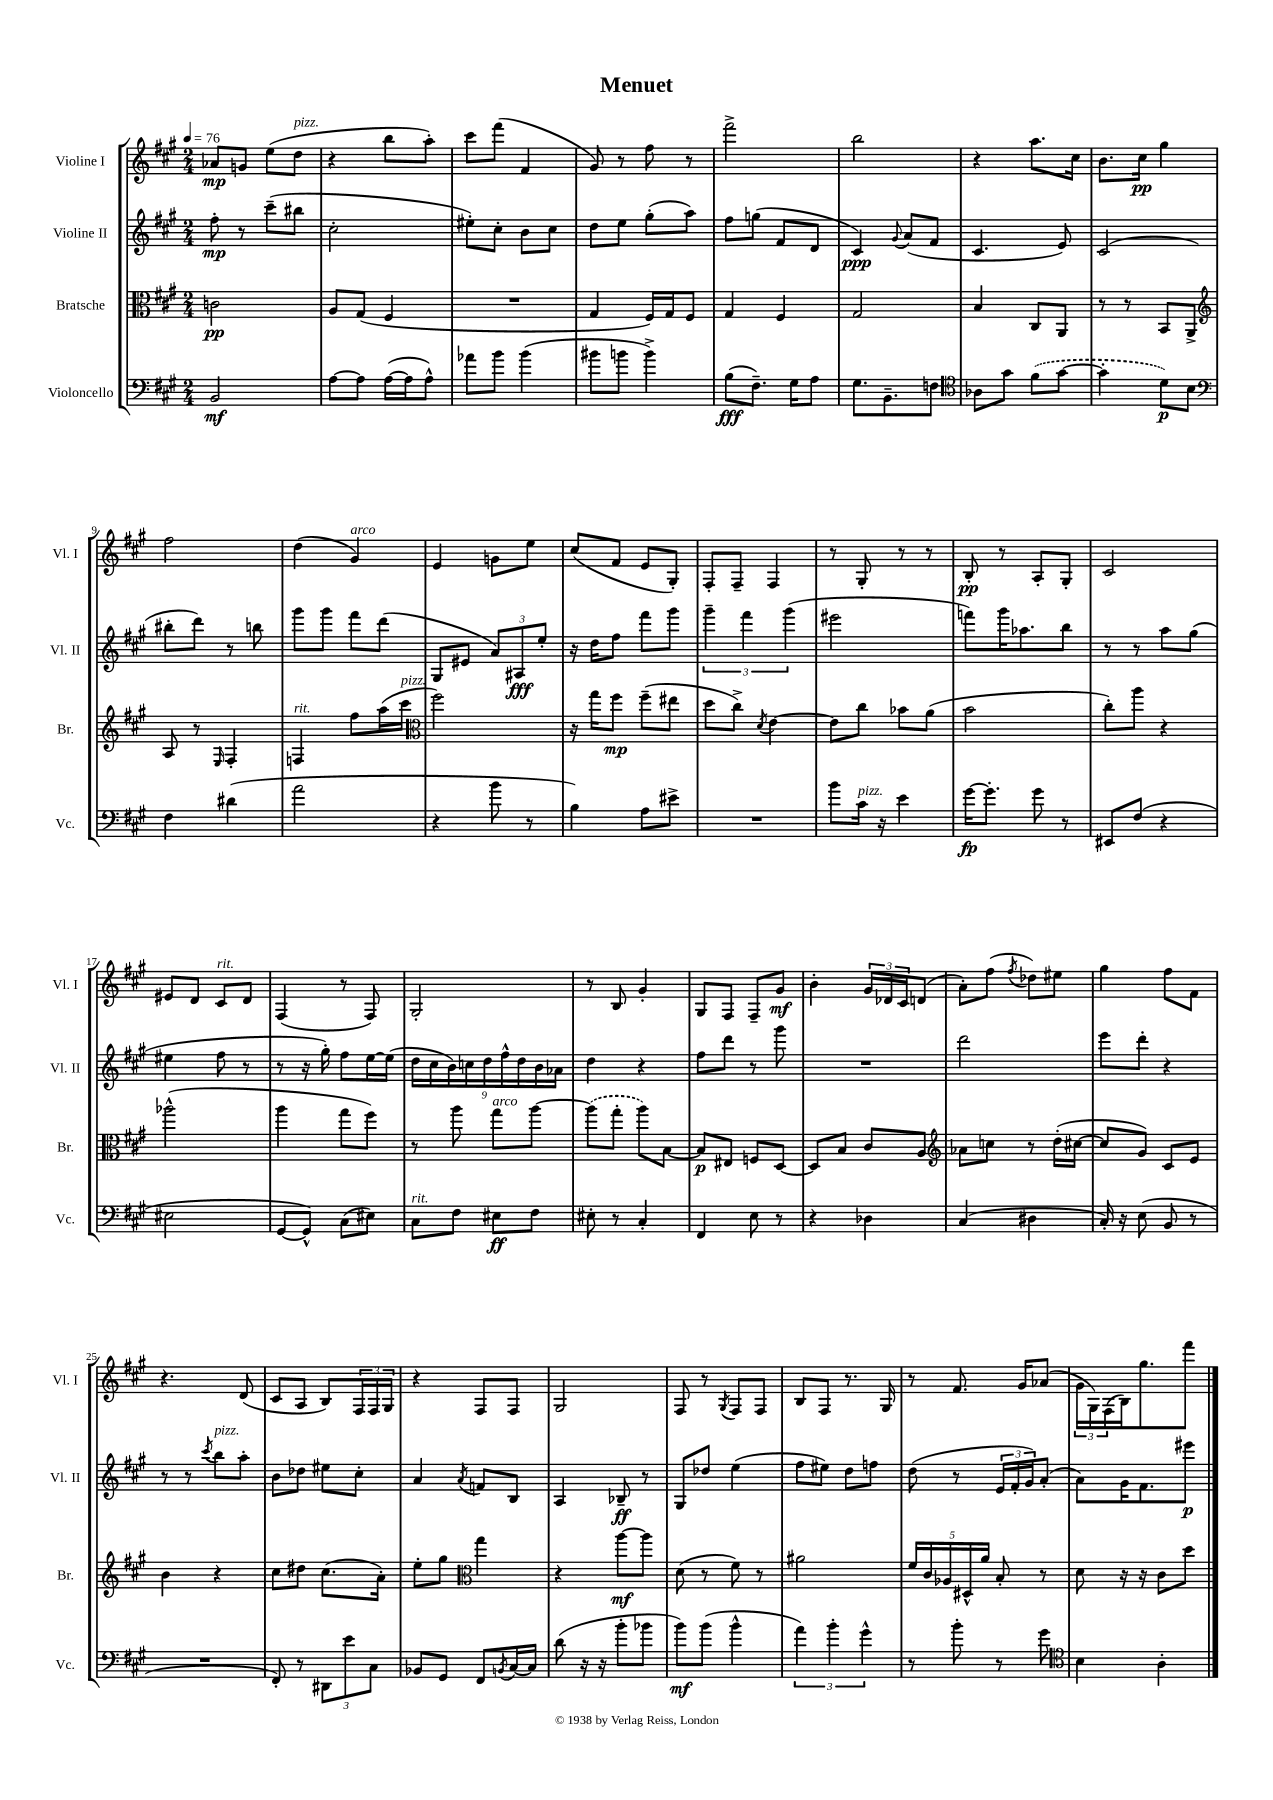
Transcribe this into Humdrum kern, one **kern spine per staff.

**kern	**kern	**kern	**kern
*staff4	*staff3	*staff2	*staff1
*clefF4	*clefC3	*clefG2	*clefG2
*k[f#c#g#]	*k[f#c#g#]	*k[f#c#g#]	*k[f#c#g#]
*M2/4	*M2/4	*M2/4	*M2/4
*MM76	*MM76	*MM76	*MM76
2BB/	2c\	8ff#'\	8a-/L
.	.	8r	8g/J
.	.	(8ccc#~\L	(8ee\L
.	.	8bb#\J	8dd\J
=	=	=	=
[8A\L	8A/L	2cc#'\	4r
8A\]J	(8G#/J	.	.
([16A\LL	4F#/	.	8bb\L
16A\]J	.	.	.
8A^^\J)	.	.	8aa'\J)
=	=	=	=
8a-\L	2r	8ee#'\L)	8ccc#\L
8b\J	.	8cc#'\J	(8fff#\J
(4b\	.	8b\L	4f#/
.	.	8cc#\J	.
=	=	=	=
8b#\L	4G#/	8dd\L	8g#/)
8b\J	.	8ee\J	8r
4b^\)	16F#/LL)	(8gg#'\L	8ff#\
.	16G#/J	.	.
.	8F#/J	8aa\J)	8r
=	=	=	=
(8B\L	4G#/	8ff#\L	2fff#^\
8.F#~\J)	.	(8gg\J	.
.	4F#/	8f#/L	.
16G#\LK	.	.	.
8A\J	.	8d/J	.
=	=	=	=
8.G#\L	2G#/	4c#/)	2bb\
8.BB~\	.	.	.
.	.	8qqg#/	.
.	.	(8a/L	.
8F\J	.	8f#/J	.
=	=	=	=
*clefC4	*	*	*
8A-\L	4B/	4.c#/	4r
8g#\J	.	.	.
(8f#\L	8C#/L	.	8.aa\L
[8g#\J	8AA/J	8e/)	.
.	.	.	16cc#\Jk
=	=	=	=
4g#'\]	8r	(2c#/	8.b\L
.	8r	.	.
.	.	.	16cc#\Jk
8d\L)	8BB/L	.	4gg#\
8B\J	8AA^/J	.	.
=	=	=	=
*clefF4	*clefG2	*	*
4F#\	8A/	8bb#'\L	2ff#\
.	8r	8ddd\J)	.
.	16qqE/	.	.
(4d#\	4F#'/	8r	.
.	.	8bb\	.
=	=	=	=
2a\	4F/	8ggg#\L	(4dd\
.	.	8ggg#\J	.
.	8ff#\L	8fff#\L	4g#/)
.	(16aa\L	(8ddd\J	.
.	16ccc#\JJ	.	.
=	=	=	=
*	*clefC3	*	*
4r	2ff#\)	8G#/L	4e/
.	.	8e#/J	.
8b\	.	12a/L)	8g\L
.	.	12A#/	.
8r	.	.	8ee\J
.	.	12ee'/J	.
=	=	=	=
4B\)	16r	16r	(8cc#/L
.	16gg#\LK	16dd\LK	.
.	8ff#\J	8ff#\J	8f#/J
8A\L	(8ff#~\L	8fff#\L	8e/L
8e#^\J	8ee#\J	8ggg#\J	8G#'/J)
=	=	=	=
2r	8dd\L	6ggg#~\	8F#'/L
.	8cc#^\J)	.	8F#~/J
.	.	6fff#\	.
.	8qd/	.	.
.	[4e\	.	4F#/
.	.	(6ggg#\	.
=	=	=	=
8b\L	8e\]L	2eee#\	8r
16c#\Jk	8cc#\J	.	8G#'/
16r	.	.	.
4e\	8b-\L	.	8r
.	(8a\J	.	8r
=	=	=	=
[16g#\LK	2b\	8fff\L)	8B'/
8.g#'\]J	.	.	.
.	.	16ggg#\K	8r
.	.	8.aa-\	.
8g#\	.	.	8A'/L
8r	.	8bb\J	8G#'/J
=	=	=	=
8EE#/L	8cc#'\L)	8r	2c#/
(8F#/J	8aa\J	8r	.
4r	4r	8aa\L	.
.	.	(8gg#\J	.
=	=	=	=
2E#\	(2aa-^^\	4ee#\	8e#/L
.	.	.	8d/J
.	.	8ff#\	8c#/L
.	.	8r	8d/J
=	=	=	=
[8GG#/L	4aa\	8r	(4F#/
8GG#^^/]J)	.	16r	.
.	.	16gg#'\)	.
(8C#\L	8gg#\L	8ff#\L	8r
8E#\J)	8ff#\J)	[16ee\L	8F#/)
.	.	(16ee\]JJ	.
=	=	=	=
8C#\L	8r	18dd\LL	2G#'/
.	.	18cc#\	.
.	.	18b\)	.
8F#\J	8aa\	.	.
.	.	18cc\	.
.	.	18dd\	.
8E#\L	8gg#\L	.	.
.	.	18ff#^^\	.
.	.	18dd\	.
8F#\J	[8aa\J	.	.
.	.	18b\	.
.	.	18a-\JJ	.
=	=	=	=
8E#'\	(8aa\]L	4dd\	8r
8r	8gg#'\J	.	8B/
4C#'/	8aa\L)	4r	4g#'/
.	[8B\J	.	.
=	=	=	=
4FF#/	8B/]L	8ff#\L	8G#/L
.	8E#/J	8ddd\J	8F#/J
8E\	8F/L	8r	8F#~/L
8r	[8D/J	8ggg#\	8g#/J
=	=	=	=
4r	8D/]L	2r	4b'\
.	8B/J	.	.
4D-\	8c#/L	.	24g#/LL
.	.	.	24d-/
.	.	.	24c#/J
.	8A/J	.	(8d/J
=	=	=	=
*	*clefG2	*	*
(4C#/	8a-\L	2ddd\	8a'\L)
.	8cc\J	.	(8ff#\J
.	.	.	8qff#/
4D#\	8r	.	8dd-\L)
.	(16dd'\LL	.	8ee#\J
.	[16cc#\JJ	.	.
=	=	=	=
16C#'/)	8cc#/]L	8eee\L	4gg#\
16r	.	.	.
(8E\	8g#/J)	8ddd'\J	.
8BB/	8c#/L	4r	8ff#\L
8r	8e/J	.	8f#\J
=	=	=	=
2r	4b\	8r	4.r
.	.	8r	.
.	.	8qccc#/	.
.	4r	8bb\L	.
.	.	8aa'\J	(8d/
=	=	=	=
8FF#'/)	8cc#\L	8b\L	8c#/L
8r	8dd#\J	8dd-\J	8A/J
12DD#\L	(8.cc#\L	8ee#\L	8B/L)
12e\	.	.	.
.	.	8cc#'\J	24F#/L
12C#\J	.	.	24F#/
.	16a'\Jk)	.	.
.	.	.	24G#/JJ
=	=	=	=
8BB-/L	8ee'\L	4a/	4r
8GG#/J	8gg#\J	.	.
*	*clefC3	*	*
.	.	8qa/	.
8FF#/L	4gg#\	8f/L	8F#/L
8qBB/	.	.	.
[16C#/L	.	8B/J	8F#/J
16C#/]JJ	.	.	.
=	=	=	=
(8d\	4r	4A/	2G#/
16r	.	.	.
16r	.	.	.
8b'\L	[8aa\L	8B-~/	.
8b-\J	8aa\]J	8r	.
=	=	=	=
8b\L)	(8d\	8G#/L	8F#/
(8b\J	8r	8dd-/J	8r
.	.	.	8qG#/
4b^^\	8f#\)	(4ee\	8F#/L
.	8r	.	8F#/J
=	=	=	=
6a\)	2a#\	8ff#\L	8B/L
.	.	8ee#\J)	8F#/J
6b'\	.	.	.
.	.	8dd\L	8.r
6g#^^\	.	.	.
.	.	8ff\J	.
.	.	.	16G#/
=	=	=	=
8r	20f#/LL	(8dd\	8r
.	20c#/	.	.
.	20A-/	.	.
8b'\	.	8r	8.f#/
.	20D#^^/	.	.
.	20a/JJ	.	.
8r	8B'/	24e/LL	.
.	.	24f#'/	.
.	.	.	16g#/LK
.	.	24g#/J)	.
8g#\	8r	(8a'/J	(8a-/J
=	=	=	=
*clefC4	*	*	*
4B\	8d\	8a\L)	24g#\LL
.	.	.	24G#\)
.	.	.	(24F#\
.	16r	16g#\K	16B\J)
.	16r	8.f#\	8.gg#\
4A'\	8c#\L	.	.
.	8dd\J	8eee#\J	8fff#\J
==	==	==	==
*-	*-	*-	*-
